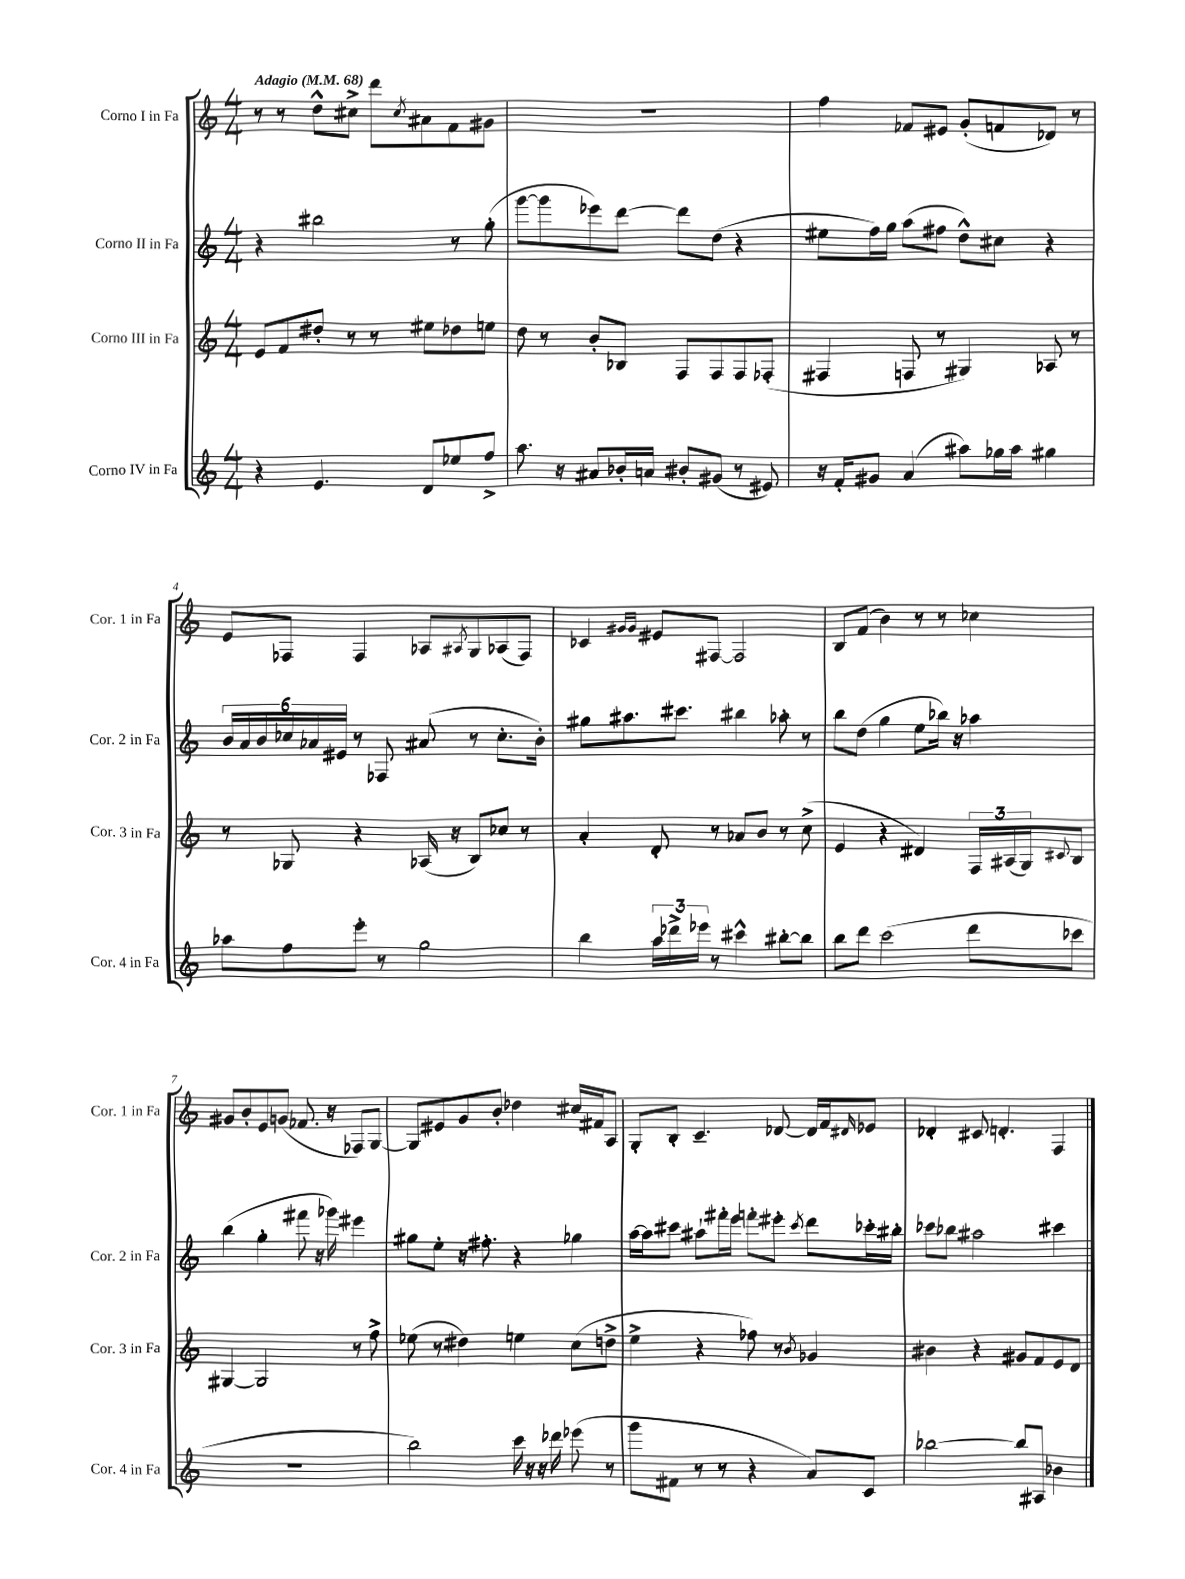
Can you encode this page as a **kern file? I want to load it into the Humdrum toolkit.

**kern	**kern	**kern	**kern
*part4	*part3	*part2	*part1
*staff4	*staff3	*staff2	*staff1
*I"Corno IV in Fa	*I"Corno III in Fa	*I"Corno II in Fa	*I"Corno I in Fa
*I'Cor. 4 in Fa	*I'Cor. 3 in Fa	*I'Cor. 2 in Fa	*I'Cor. 1 in Fa
*clefG2	*clefG2	*clefG2	*clefG2
*k[]	*k[]	*k[]	*k[]
*M4/4	*M4/4	*M4/4	*M4/4
*MM68	*MM68	*MM68	*MM68
=1	=1	=1	=1
!	!	!	!LO:TX:a:B:t=Adagio
4r	8e/L	4r	8r
.	8f/	.	8r
4.e/	8dd#X'/J	2bb#X\	8dd^^\L
.	8r	.	8cc#X^\J
.	8r	.	8ddd\L
.	.	.	8qcc#/
8d/L	8ee#X\L	.	8a#X\
8ee-X/	8dd-X\	8r	8f\
8ff^/J	8een\J	(8gg'\	8g#X\J
=2	=2	=2	=2
8.aa\	8dd\	[8ggg\L	1r
.	8r	8ggg\]	.
16r	.	.	.
8a#X/L	8b'/L	8eee-X\)	.
16b-X'/L	8B-X/J	[8ddd\J	.
16an/JJ	.	.	.
8b#X'/L	8F/L	8ddd\L]	.
(8g#X/J	8F/	(8dd\J	.
8r	8F/	4r	.
8e#X/)	(8F-X'/J	.	.
=3	=3	=3	=3
16r	4F#X/	8ee#X\L	4ff\
16f'/KL	.	.	.
8g#X/J	.	16ff\L)	.
.	.	16gg\JJ	.
(4a/	8Fn/	(8aa\L	8f-X/L
.	8r	8ff#X\J	8e#X/J
8aa#X\L)	4G#X/)	8dd^^\L)	(8g'/L
16gg-X\L	.	8cc#X\J	8fn/
16aa#\JJ	.	.	.
4gg#X\	8A-X/	4r	8d-X/J)
.	8r	.	8r
!!LO:LB:g=z
=4	=4	=4	=4
8aa-X\L	8r	24b/LL	8e/L
.	.	24a/	.
.	.	24b/	.
8ff\	8G-X/	24cc-X/	8F-X/J
.	.	24a-X/	.
.	.	24e#X/JJ	.
8eee'\J	4r	8r	4F-/
8r	.	8F-X/	.
2gg\	(16A-X/	(8a#X/	8A-X/L
.	16r	.	.
.	.	.	8qA#X/
.	8B/L)	8r	8G/
.	8cc-X/J	8.cc-'\L	(8A-X/
.	8r	.	8F-/J)
.	.	16b'\Jk)	.
=5	=5	=5	=5
4bb\	4a'/	8gg#X\L	4c-X/
.	.	8.aa#X\	.
.	.	.	16qqg#X/LL
.	.	.	16qqg#/JJ
24aa\LL	8d'/	.	8e#X/L
24ddd-X^\	.	.	.
.	.	8.ccc#X\J	.
24eee-X\JJ	.	.	.
8r	8r	.	[8F#X/J
4ccc#X^^\	8a-X/L	4bb#X\	2F#/]
.	8b/J	.	.
[8bb#X'\L	8r	8aa-X'\	.
8bb#\J]	(8cc^\	8r	.
=6	=6	=6	=6
8bb\L	4e/	8bb\L	8B/L
8ddd\J	.	(8dd\J	(8f/J
(2ccc\	4r	4gg\	4b\)
.	4d#X/)	8ee\L	8r
.	.	16bb-X\Jk)	8r
.	.	16r	.
8ddd\L	24F/LL	4aa-X\	4cc-X\
.	(24A#X/	.	.
.	24G/J)	.	.
.	8qqc#X/	.	.
8ccc-X\J	8B/J	.	.
!!LO:LB:g=z
=7	=7	=7	=7
1r	[4G#X/	(4bb\	8g#X/L
.	.	.	8b'/
.	2G#/]	4gg'\	8e/
.	.	.	(8gn/J
.	.	8fff#X\	8.f-X/
.	.	16r	.
.	.	16ggg-X\)	16r
.	8r	4eee#X\	8F-X/L)
.	8ff^\	.	[8G/J
=8	=8	=8	=8
2bb\)	(8ee-X\	8gg#X\L	8G/L]
.	8r	8ee'\J	8e#X/
.	4dd#X\)	16r	8g/
.	.	8.ff#X'\	.
.	.	.	8b'/J
16ccc\	4een\	4r	4dd-X\
16r	.	.	.
16r	.	.	.
16ddd-X\	.	.	.
(8eee-X\	(8cc\L	4gg-X\	16cc#X/LL
.	.	.	16f#X/J
8r	8ddn^\J	.	8A/J
=9	=9	=9	=9
8ggg\L	4ee^\	[16aa\LL	8G'/L
.	.	16aa\J]	.
8f#X\J	.	8ccc#X\J	8B'/J
8r	4r	8aa#X`\L	4.c~/
8r	.	16fff#X'\L	.
.	.	16eee\JJ	.
4r	8ff-X\)	8fffn'\L	.
.	8r	8eee#X'\J	[8d-X/
.	8qb/	8qccc#/	.
8a/L)	4g-X/	8ddd\L	16d-/LL]
.	.	.	16f/J
.	.	.	16qqd#X/
8c/J	.	16ccc-X'\L	8e-X/J
.	.	16bb#X'\JJ	.
=10	=10	=10	=10
[2bb-X\	4b#X\	8ccc-X\L	4d-X'/
.	.	8bb-X\J	.
.	4r	2aa#X\	8c#X/
.	.	.	4.dn'/
8bb-/L]	8g#X/L	.	.
8A#X/J	8f/	.	.
4b-X\	8e/	4ccc#X\	4F/
.	8d/J	.	.
==	==	==	==
*-	*-	*-	*-
